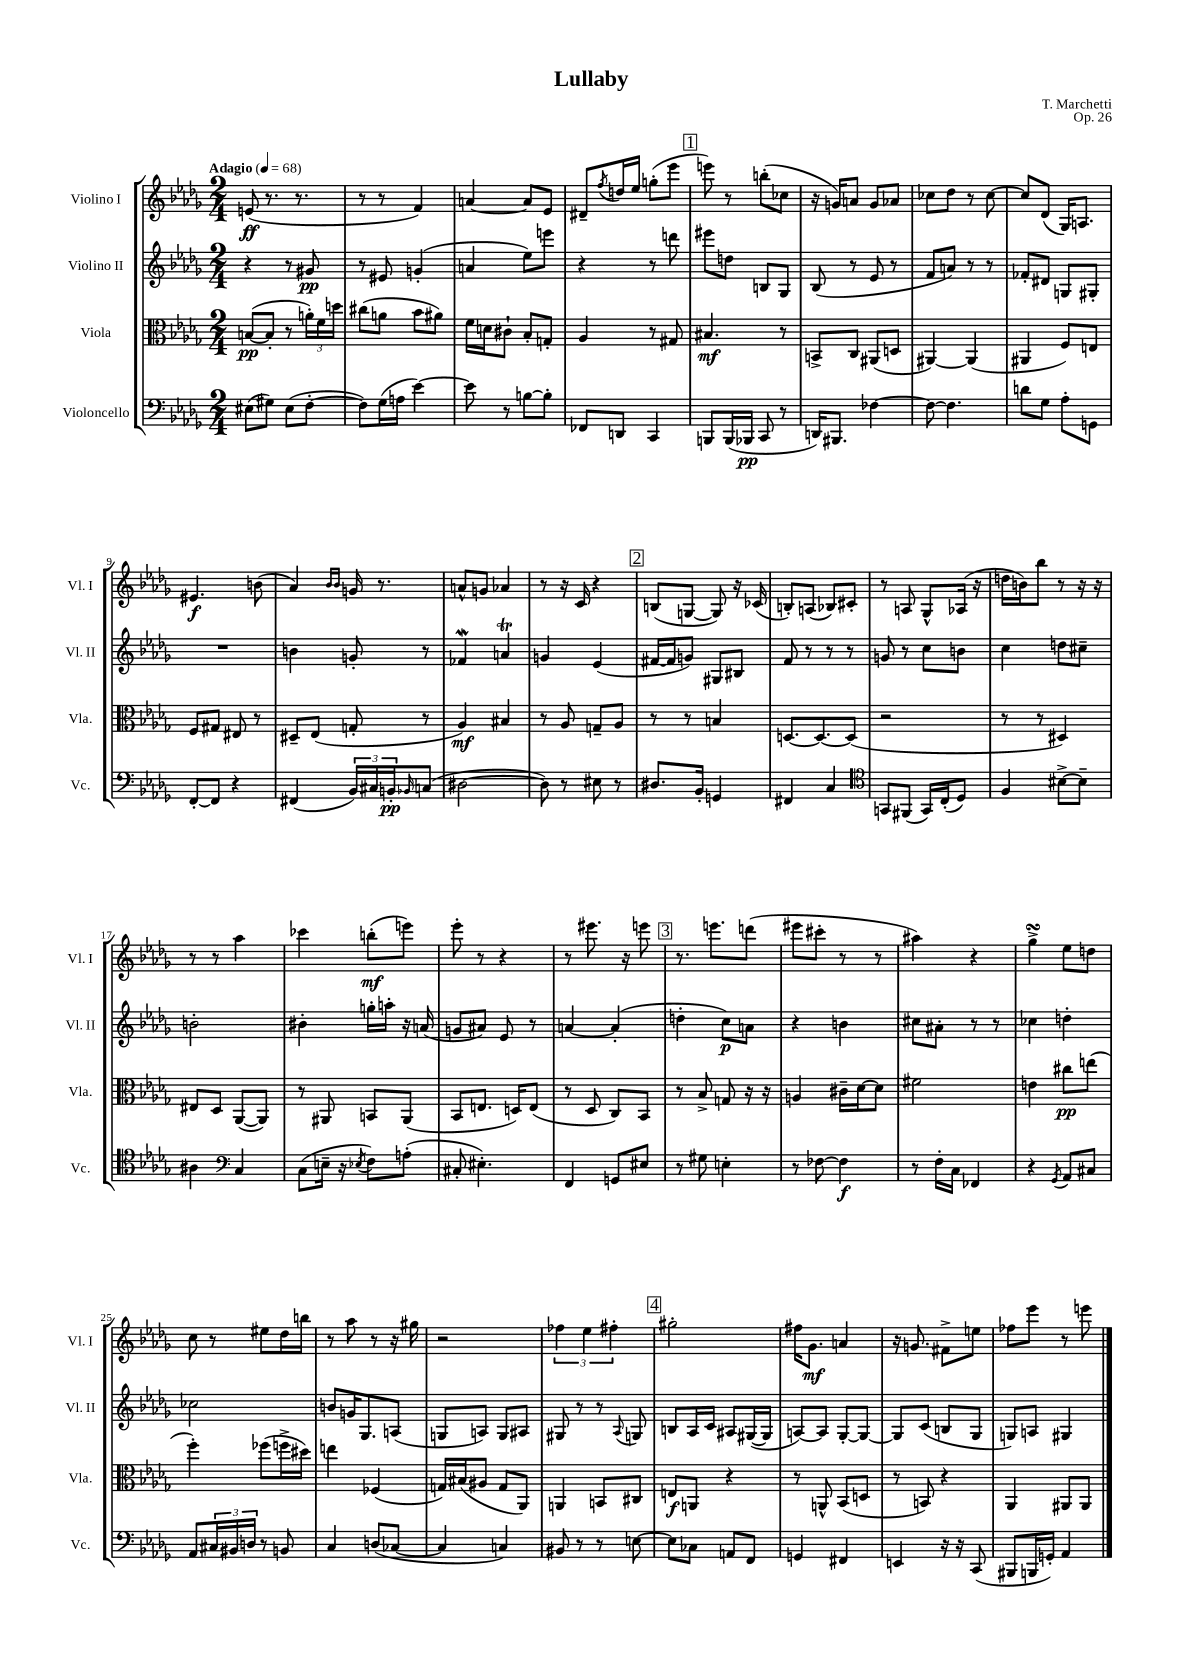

**kern	**kern	**kern	**kern
*staff4	*staff3	*staff2	*staff1
*clefF4	*clefC3	*clefG2	*clefG2
*k[b-e-a-d-g-]	*k[b-e-a-d-g-]	*k[b-e-a-d-g-]	*k[b-e-a-d-g-]
*M2/4	*M2/4	*M2/4	*M2/4
*MM68	*MM68	*MM68	*MM68
(8E#	([8B	4r	(8e
8G#)	8B']	.	8.r
(8E#	8r	8r	.
.	.	.	8.r
[8F'	24a')	8g#	.
.	24f	.	.
.	24dd	.	.
=	=	=	=
8F])	(8cc#	8r	8r
(16G-	8a	8e#	8r
16A	.	.	.
[4e-)	8b-	(4g'	4f)
.	8a#)	.	.
=	=	=	=
8e-]	16f	4a	[4a
.	16d	.	.
8r	8c#`	.	.
[8B	8B-'	8ee-)	8a]
8B']	8G'	8eee	8e-
=	=	=	=
8FF-	4A-	4r	8d#~
.	.	.	8qff
8DD	.	.	16dd
.	.	.	16ee-
4CC	8r	8r	(8gg'
.	8G#	8ddd	8eee-
=	=	=	=
8BBB	4.B#	8eee#	8eee)
(16BBB	.	8dd	8r
16BBB-	.	.	.
8CC	.	8B	(8bb'
8r	8r	8G-	8cc-
=	=	=	=
16DD)	8BB^	(8B-	16r
8.BBB#	.	.	16g)
.	8C	8r	8a
[4F-	(8AA#	8e-	8g
.	8D	8r	8a-
=	=	=	=
8F-_	[4AA#)	8f	8cc-
4.F-]	.	8a)	8dd-
.	(4AA#]	8r	8r
.	.	8r	[8cc-
=	=	=	=
8d	4AA#	8f-'	8cc-]
8G-	.	8d#	(8d-
8A-'	8F)	8G	16G-)
.	.	.	8.A
8GG	8E	8G#'	.
=	=	=	=
[8FF'	8F	2r	4.e#
8FF]	8G#	.	.
4r	8E#	.	.
.	8r	.	(8b
=	=	=	=
(4FF#	8D#~	4b	4a-)
.	(8E-	.	.
.	.	.	16qqb-
.	.	.	16qqb-
24BB-)	8G'	8g'	16g
24C#	.	.	.
.	.	.	8.r
24BB'	.	.	.
16qqBB-	.	.	.
(8C	8r	8r	.
=	=	=	=
[2D#	4A-)	4f-	8a^^
.	.	.	8g
.	4B#	4a	4a-
=	=	=	=
8D#])	8r	4g	8r
8r	8A-	.	16r
.	.	.	16c
8E#	8G~	(4e-	4r
8r	8A-	.	.
=	=	=	=
8.D#	8r	[16f#	(8B
.	.	16f#]	.
.	8r	8g)	[8G
16BB-'	.	.	.
4GG	4B	8G#	8G])
.	.	8B#	16r
.	.	.	(16c-
=	=	=	=
4FF#	[8.D	8f	8B')
.	.	8r	(8A
.	8.D_	.	.
4C	.	8r	8B-)
.	(8D]	8r	8c#'
=	=	=	=
*clefC4	*	*	*
8GG	2r	8g	8r
(8FF#	.	8r	8A
16GG)	.	8cc	8G-^^
(16C'	.	.	.
8D-)	.	8b	(16A-
.	.	.	16r
=	=	=	=
4F	8r	4cc	16dd
.	.	.	16b)
.	8r	.	8bb-
[8B#^	4D#)	8dd	8r
8B#~]	.	8cc#~	16r
.	.	.	16r
=	=	=	=
4A#	8E#	2b'	8r
.	8D-	.	8r
*clefF4	*	*	*
4C	([8AA-	.	4aa-
.	8AA-])	.	.
=	=	=	=
(8C	8r	4b#'	4ccc-
16E~	8AA#	.	.
16r	.	.	.
8qE-	.	.	.
8F)	8BB	16gg'	(8bb'
.	.	16aa'	.
(8A'	(8AA#	16r	8eee)
.	.	(16a	.
=	=	=	=
8C#'	8BB-	8g	8eee-'
4.E#')	8.E	8a#)	8r
.	.	8e-	4r
.	16D)	.	.
.	(8E	8r	.
=	=	=	=
4FF	8r	[4a	8r
.	8D-	.	8.eee#
8GG	8C)	(4a']	.
.	.	.	16r
8E#	8BB-	.	8eee
=	=	=	=
8r	8r	4dd'	8.r
8G#	8B-^	.	.
.	.	.	8.eee
4E'	8G	8cc)	.
.	16r	8a	(8ddd
.	16r	.	.
=	=	=	=
8r	4A	4r	8eee#
[8F-	.	.	8ccc#'
4F-]	16c#~	4b	8r
.	[16d-	.	.
.	8d-]	.	8r
=	=	=	=
8r	2f#	8cc#	4aa#)
16F'	.	8a#'	.
16C	.	.	.
4FF-	.	8r	4r
.	.	8r	.
=	=	=	=
4r	4e	4cc-	4gg-^
8qGG-	.	.	.
8AA-	8cc#	4dd'	8ee-
8C#	(8ee	.	8dd
=	=	=	=
8AA-	4ff')	2cc-	8cc
24C#	.	.	8r
24BB#	.	.	.
24D	.	.	.
8r	(8ff-	.	8ee#
8BB	16ff^	.	16dd-
.	16dd#)	.	16bb
=	=	=	=
4C	4ee	8b	8r
.	.	16g	8aa-
.	.	8.G-	.
(8D	(4F-	.	8r
[8C-	.	(8A	16r
.	.	.	16gg#
=	=	=	=
4C-]	16G)	8G	2r
.	(16B#	.	.
.	8A#	8A)	.
4C)	8G	8G	.
.	8AA-)	8A#	.
=	=	=	=
8BB#	4AA	8G#	6ff-
8r	.	8r	.
.	.	.	6ee-
8r	8BB	8r	.
.	.	.	6ff#'
.	.	8qqA-	.
[8E	8C#	8G	.
=	=	=	=
8E]	8E	8B	2gg#'
8C-	8AA	16A-	.
.	.	16c	.
8AA	4r	8A#	.
8FF	.	([16G#	.
.	.	16G#]	.
=	=	=	=
4GG	8r	[8A)	16ff#
.	.	.	8.g-
.	8AA^^	8A]	.
4FF#	(8BB-	[8G-'	4a
.	8D	8G-_	.
=	=	=	=
4EE	8r	8G-]	16r
.	.	.	8.g
.	8BB)	(8c	.
16r	4r	8B	8f#^
16r	.	.	.
(8CC	.	8G-	8ee
=	=	=	=
8BBB#	4AA-	8G)	8ff-
16BBB	.	8A	8eee-
16GG')	.	.	.
4AA-	8AA#	4G#	8r
.	8AA#	.	8eee
==	==	==	==
*-	*-	*-	*-
